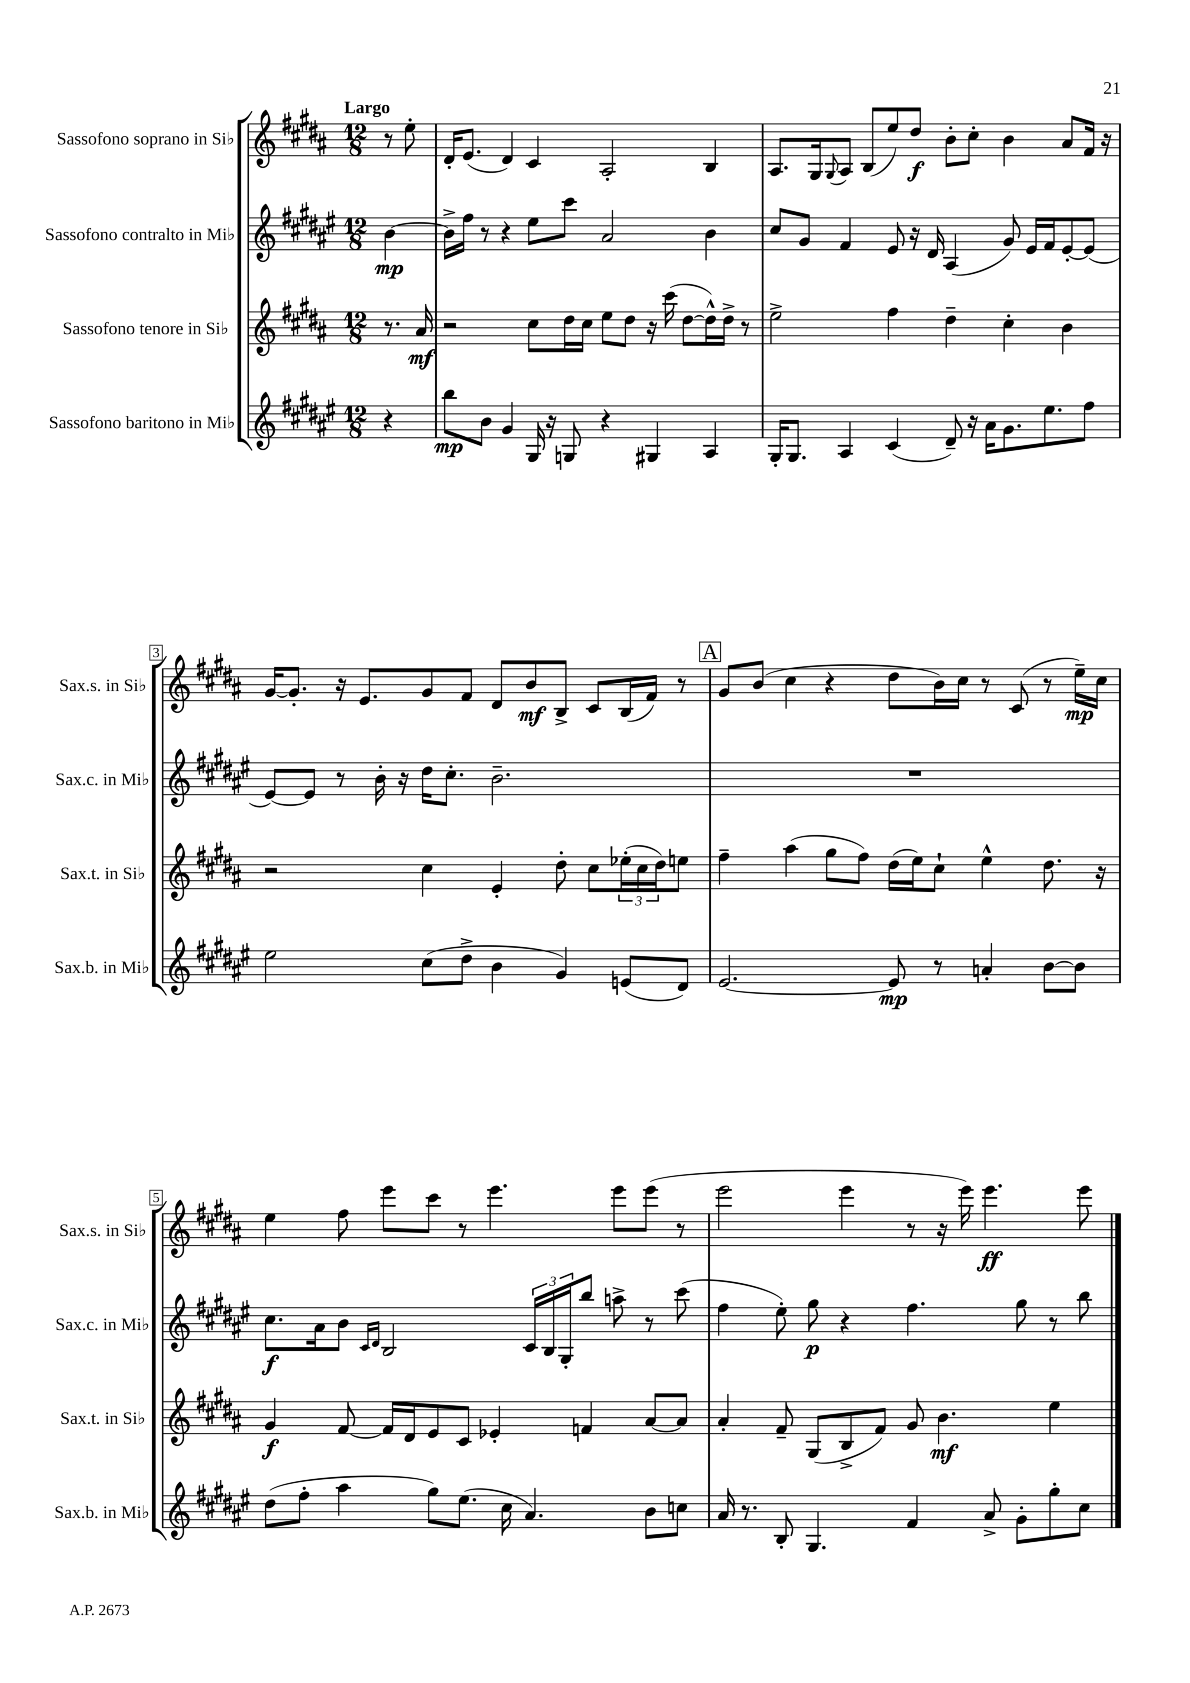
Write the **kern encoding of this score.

**kern	**kern	**kern	**kern
*staff4	*staff3	*staff2	*staff1
*clefG2	*clefG2	*clefG2	*clefG2
*k[f#c#g#d#a#e#]	*k[f#c#g#d#a#]	*k[f#c#g#d#a#e#]	*k[f#c#g#d#a#]
*M12/8	*M12/8	*M12/8	*M12/8
4r	8.r	[4b\	8r
.	.	.	8ee'\
.	16a#/	.	.
=	=	=	=
8bb\L	2r	16b^\]LL	16d#'/LK
.	.	16ff#\JJ	(8.e/J
8b\J	.	8r	.
4g#/	.	4r	4d#/)
16G#/	8cc#\L	8ee#\L	4c#/
16r	.	.	.
8G/	16dd#\L	8ccc#\J	.
.	16cc#\JJ	.	.
4r	8ee\L	2a#/	2A#'/
.	8dd#\J	.	.
4G#/	16r	.	.
.	(16ccc#\	.	.
.	[8dd#\L	.	.
4A#/	16dd#^^\]L)	4b\	4B/
.	16dd#^\JJ	.	.
.	8r	.	.
=	=	=	=
16G#'/LK	2ee^\	8cc#/L	8.A#/L
8.G#/J	.	.	.
.	.	8g#/J	.
.	.	.	16G#/k
.	.	.	8qqG#/
4A#/	.	4f#/	8A#/J
.	.	.	(8B/L
(4c#/	4ff#\	8e#/	8ee/)
.	.	16r	8dd#/J
.	.	16d#/	.
8d#~/)	4dd#~\	(4A#/	8b'\L
16r	.	.	8cc#'\J
16a#\LK	.	.	.
8.g#\	4cc#'\	8g#/)	4b\
.	.	16e#/LL	.
8.ee#\	.	16f#/J	.
.	4b\	[8e#'/	8a#/L
8ff#\J	.	(8e#/]J	16f#/Jk
.	.	.	16r
=	=	=	=
2ee#\	2r	[8e#/L)	[16g#/LK
.	.	.	8.g#'/]J
.	.	8e#/]J	.
.	.	8r	16r
.	.	.	8.e/L
.	.	16b'\	.
.	.	16r	.
(8cc#\L	4cc#\	16dd#\LK	8g#/
.	.	8.cc#'\J	.
8dd#^\J	.	.	8f#/J
4b\	4e'/	2.b~\	8d#/L
.	.	.	8b/
4g#/)	8dd#'\	.	8B^/J
.	8cc#\L	.	8c#/L
(8e/L	(24ee-'\L	.	(16B/L
.	24cc#\	.	.
.	.	.	16f#/JJ)
.	24dd#\J)	.	.
8d#/J)	8ee\J	.	8r
=	=	=	=
[2.e#/	4ff#~\	1.r	8g#/L
.	.	.	(8b/J
.	(4aa#\	.	4cc#\
.	8gg#\L	.	4r
.	8ff#\J)	.	.
8e#/]	(16dd#\LL	.	8dd#\L
.	16ee\J)	.	.
8r	8cc#`\J	.	16b\L)
.	.	.	16cc#\JJ
4a'/	4ee^^\	.	8r
.	.	.	(8c#/
[8b\L	8.dd#\	.	8r
8b\]J	.	.	16ee~\LL)
.	16r	.	16cc#\JJ
=	=	=	=
(8dd#\L	4g#/	8.cc#\L	4ee\
8ff#'\J	.	.	.
.	.	16a#\k	.
4aa#\	[8f#/	8b\J	8ff#\
.	.	16qqc#/LL	.
.	.	16qqd#/JJ	.
.	16f#/]LL	2B/	8eee\L
.	16d#/J	.	.
8gg#\L)	8e/	.	8ccc#\J
(8.ee#\J	8c#/J	.	8r
.	4e-'/	.	4.eee\
16cc#\	.	.	.
4.a#/)	.	24c#/LL	.
.	.	24B/	.
.	.	24G#'/J	.
.	4f/	8bb/J	.
.	.	8aa^\	8eee\L
8b\L	[8a#/L	8r	(8eee\J
8cc\J	8a#/]J	(8ccc#\	8r
=	=	=	=
16a#/	4a#'/	4ff#\	2eee\
8.r	.	.	.
8B'/	8f#~/	8ee#'\)	.
4.G#/	(8G#/L	8gg#\	.
.	8B^/	4r	4eee\
.	8f#/J)	.	.
4f#/	8g#/	4.ff#\	8r
.	4.b\	.	16r
.	.	.	16eee\)
8a#^/	.	.	4.eee\
8g#'\L	.	8gg#\	.
8gg#'\	4ee\	8r	.
8cc#\J	.	8bb\	8eee\
==	==	==	==
*-	*-	*-	*-
